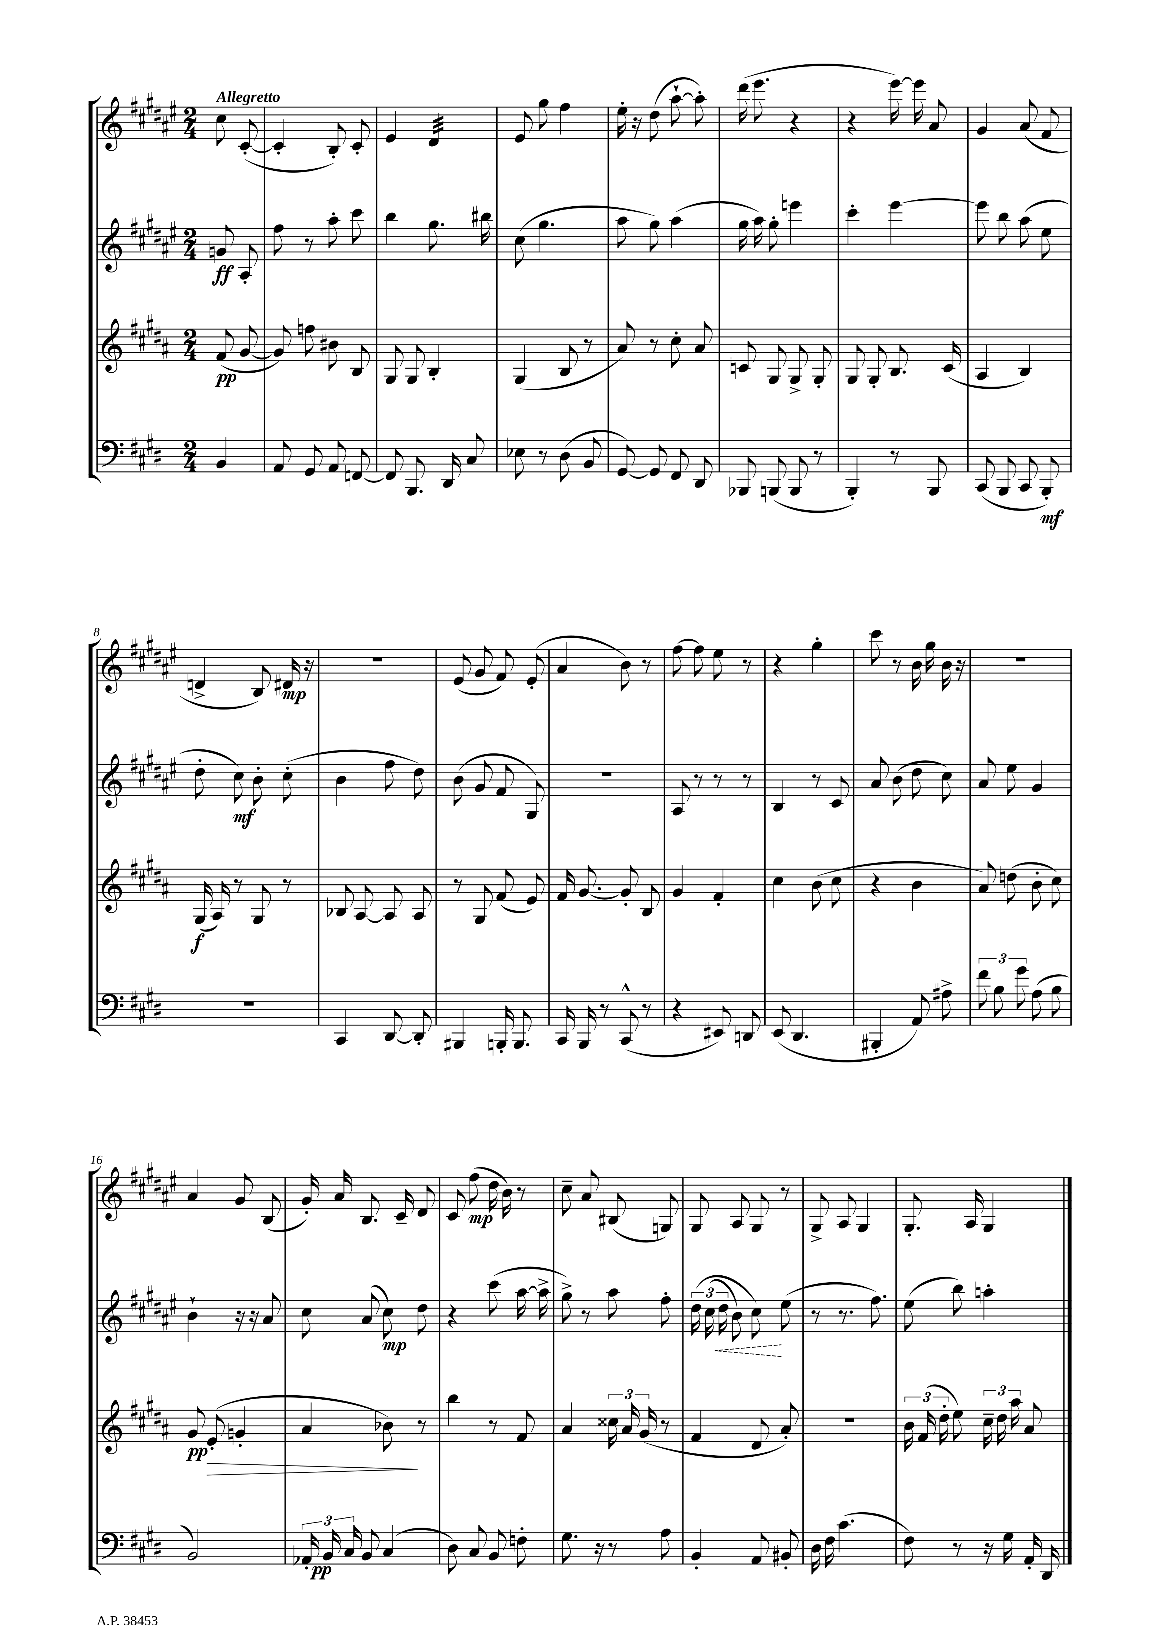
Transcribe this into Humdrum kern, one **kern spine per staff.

**kern	**kern	**kern	**kern
*staff4	*staff3	*staff2	*staff1
*clefF4	*clefG2	*clefG2	*clefG2
*k[f#c#g#d#]	*k[f#c#g#d#a#]	*k[f#c#g#d#a#e#]	*k[f#c#g#d#a#e#]
*M2/4	*M2/4	*M2/4	*M2/4
4BB/	(8f#/	8g/	8cc#\
.	[8g#/	8A#'/	([8c#'/
=	=	=	=
8AA/	8g#/])	8ff#\	4c#'/]
8GG#/	8ff\	8r	.
8AA/	8b#\	8aa#'\	8B'/)
[8FF/	8B/	8ccc#\	8c#'/
=	=	=	=
8FF/]	8G#/	4bb\	4e#/
8.BBB/	8G#/	.	.
.	4B'/	8.gg#\	4d#/
16DD#/	.	.	.
8C#/	.	.	.
.	.	16bb#\	.
=	=	=	=
8E-\	(4G#/	(8cc#\	8e#/
8r	.	4.gg#\	8gg#\
(8D#\	8B/	.	4ff#\
8BB/	8r	.	.
=	=	=	=
[8GG#/)	8a#/)	8aa#\	16ee#'\
.	.	.	16r
8GG#/]	8r	8gg#\)	(8dd#\
8FF#/	8cc#'\	(4aa#\	[8aa#`\
8DD#/	8a#/	.	8aa#'\])
=	=	=	=
8BBB-/	8c/	16gg#\	(16ddd#\
.	.	16aa#\)	8.eee#\
(8BBB/	8G#/	8gg#'\	.
8BBB/	8G#^/	4eee\	4r
8r	8G#'/	.	.
=	=	=	=
4BBB'/)	8G#/	4ccc#'\	4r
.	8G#'/	.	.
8r	8.B/	[4eee#\	[16eee#\)
.	.	.	16eee#\]
8BBB/	.	.	8a#/
.	(16c#/	.	.
=	=	=	=
(8CC#/	4A#/	8eee#\]	4g#/
8BBB/	.	8bb\	.
8CC#/	4B/)	(8aa#\	(8a#/
8BBB'/)	.	8ee#\	8f#/
=	=	=	=
2r	(16G#/	8dd#'\	4d^/
.	16A#/)	.	.
.	8r	8cc#\)	.
.	8G#/	8b'\	8B/)
.	8r	(8cc#'\	16d#/
.	.	.	16r
=	=	=	=
4CC#/	8B-/	4b\	2r
.	[8A#/	.	.
[8DD#/	8A#/]	8ff#\	.
8DD#'/]	8A#/	8dd#\)	.
=	=	=	=
4BBB#/	8r	(8b\	(8e#/
.	8G#/	8g#/	8g#/
16BBB'/	(8f#/	8f#/	8f#/)
8.BBB/	.	.	.
.	8e/)	8G#/)	(8e#'/
=	=	=	=
16CC#/	16f#/	2r	4a#/
16BBB/	[8.g#/	.	.
8r	.	.	.
(8CC#^^/	8g#'/]	.	8b\)
8r	8B/	.	8r
=	=	=	=
4r	4g#/	8A#/	[8ff#\
.	.	8r	8ff#\]
8EE#/)	4f#'/	8r	8ee#\
8DD/	.	8r	8r
=	=	=	=
(8EE/	4cc#\	4B/	4r
4.DD#/	.	.	.
.	(8b\	8r	4gg#'\
.	8cc#\	8c#/	.
=	=	=	=
4BBB#'/	4r	8a#/	8ccc#\
.	.	(8b\	8r
8AA/)	4b\	8dd#\	16b\
.	.	.	16gg#\
8A#^\	.	8cc#\)	16b\
.	.	.	16r
=	=	=	=
12f#\	8a#/)	8a#/	2r
12B\	.	.	.
.	(8dd\	8ee#\	.
12g#\	.	.	.
(8A\	8b'\	4g#/	.
8B\	8cc#\)	.	.
=	=	=	=
2BB/)	8g#/	4b`\	4a#/
.	(8e'/	.	.
.	4g'/	16r	8g#/
.	.	16r	.
.	.	8a#/	(8B/
=	=	=	=
24AA-'/	4a#/	8cc#\	16g#'/)
24BB/	.	.	.
.	.	.	16a#/
24C#/	.	.	.
8BB/	.	(8a#/	8.B/
(4C#/	8b-\)	8cc#\)	.
.	.	.	16c#~/
.	8r	8dd#\	8d#/
=	=	=	=
8D#\)	4bb\	4r	8c#/
8C#/	.	.	(8ff#\
8BB/	8r	(8ccc#\	16dd#\
.	.	.	16b\)
8F'\	8f#/	[16aa#\	8r
.	.	16aa#^\]	.
=	=	=	=
8.G#\	4a#/	8gg#^\)	8cc#~\
.	.	8r	8a#/
16r	.	.	.
8r	24cc##\	8aa#\	(8B#/
.	24a#/	.	.
.	(24g#/	.	.
8A\	8r	8ff#'\	8G/)
=	=	=	=
4BB'/	4f#/	&(24dd#\	8G#/
.	.	(24cc#\	.
.	.	24dd#\	.
.	.	8b\)	8A#/
8AA/	8d#/	8cc#\&)	8G#/
8BB#'/	8a#'/)	(8ee#\	8r
=	=	=	=
16D#\	2r	8r	8G#^/
16F#\	.	.	.
(4.c#\	.	8.r	8A#/
.	.	.	4G#/
.	.	8.ff#\)	.
=	=	=	=
8F#\)	24b\	(8ee#\	8.G#'/
.	(24f#/	.	.
.	24dd#'\	.	.
8r	8ee\)	8bb\)	.
.	.	.	16A#/
16r	24cc#~\	4aa'\	4G#/
.	24dd#\	.	.
16G#\	.	.	.
.	24aa#\	.	.
16AA'/	8a#/	.	.
16DD#/	.	.	.
==	==	==	==
*-	*-	*-	*-
